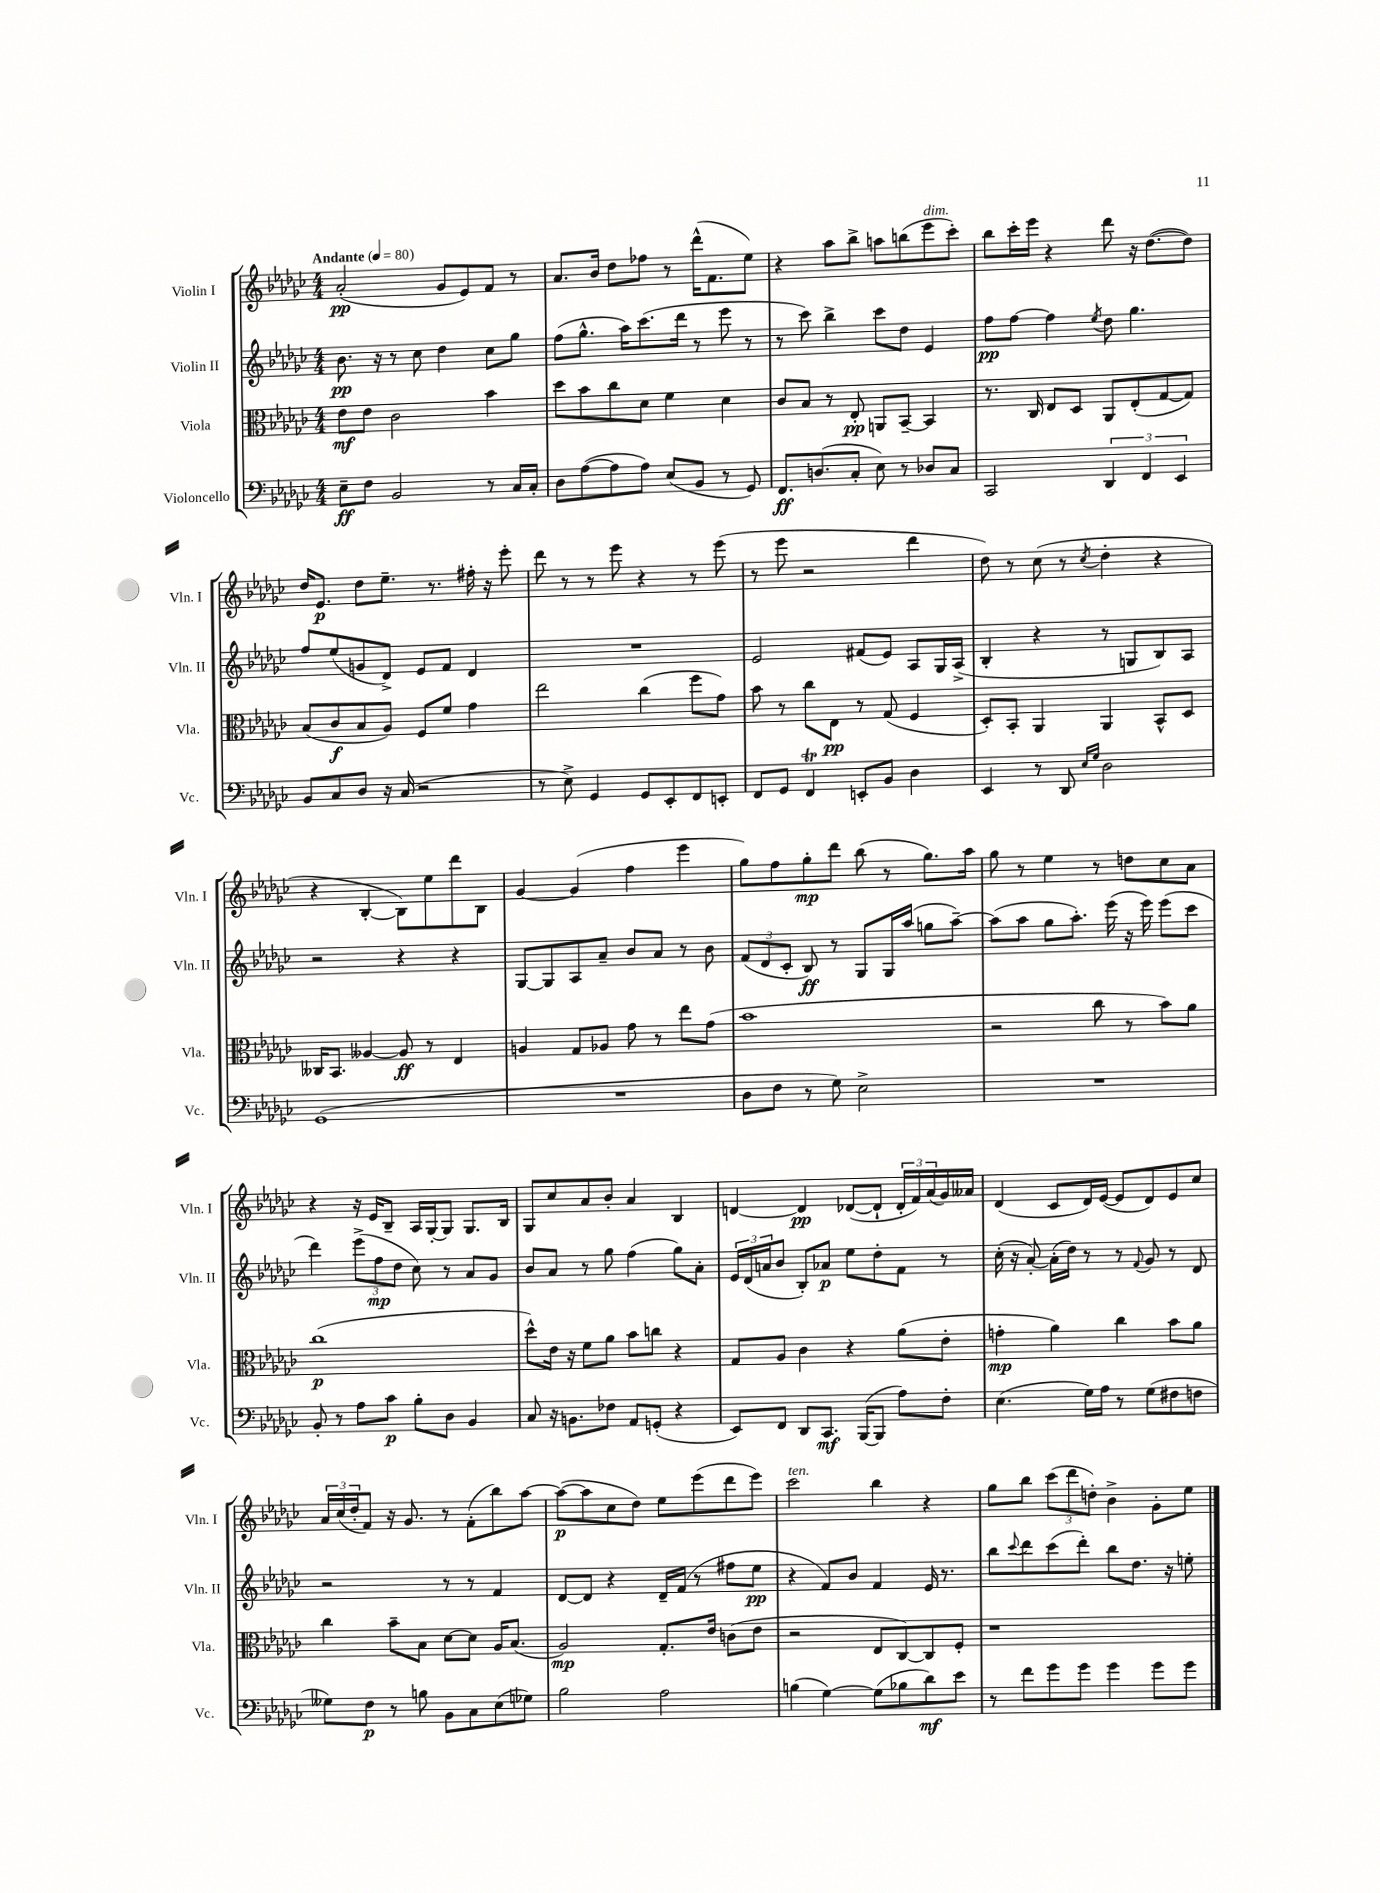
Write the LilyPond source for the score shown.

<<
\new StaffGroup <<
\new Staff = "s0" \with { instrumentName = "Violin I" shortInstrumentName = "Vln. I" } {
    \clef treble \key ges \major \numericTimeSignature \time 4/4 \tempo "Andante" 4 = 80
    aes'2-.\pp( ges'8 ees'8) f'8 r8 |
    aes'8. bes'16 des''8 fes''8 r8 des'''16-^( f'8. ees''8) |
    r4 aes''8 bes''8-> a''8 b''8( ees'''8^\markup { \italic "dim." } ces'''8-.) |
    bes''8 ces'''16-. ees'''16 r4 des'''8 r16 des''8.~( des''8) |
    des''16 ees'8.\p des''8 ees''8.-- r8. fis''16-. r16 ees'''8-. |
    des'''8 r8 r8 ees'''8 r4 r8 ees'''8( |
    r8 ees'''8 r2 des'''4 |
    des''8) r8 ces''8( r8 \acciaccatura { ces''8 } des''4-. r4 |
    r4 bes4~-. bes8) ees''8 des'''8 bes8 |
    ges'4~ ges'4( f''4 ees'''4 |
    ges''8) f''8 ges''8-.\mp des'''8 bes''8( r8 ges''8.) aes''16 |
    ges''8 r8 ees''4 r8 d''8 ces''8 aes'8 |
    r4 r16 ees'16 bes8-- aes16 ges16~-. ges8 ges8. bes16 |
    ges8 ces''8 aes'8 bes'8-. aes'4 bes4 |
    d'4~ d'4\pp des'8~( des'8-! \tuplet 3/2 { des'16-. f'16) aes'16( } ges'16) aeses'16 |
    des'4( ces'8 des'16) ees'16~( ees'8 des'8) ees'8 ces''8 |
    \tuplet 3/2 { aes'16 ces''16( des''16-. } f'8) r16 ges'8. r8 f'8-.( bes''8) aes''8~ |
    aes''8~\p( aes''8 ces''8 des''8) ees''8 ees'''8( des'''8 ees'''8) |
    ces'''2^\markup { \italic "ten." } bes''4 r4 |
    ges''8 bes''8 \tuplet 3/2 { ces'''8( des'''8 d''8-.) } bes'4-> ges'8-. ees''8 \bar "|." |
}
\new Staff = "s1" \with { instrumentName = "Violin II" shortInstrumentName = "Vln. II" } {
    \clef treble \key ges \major \numericTimeSignature \time 4/4
    bes'8.\pp r16 r8 ces''8 des''4 ces''8 ges''8 |
    f''8( ges''8.-^ aes''16) ces'''8.( des'''16 r8 ees'''8 r8 |
    r8 ces'''8) bes''4-> ces'''8 des''8 ees'4 |
    f''8\pp f''8~ f''4 \acciaccatura { ees''8 } des''8 ges''4. |
    f''8 ees''8( g'8 des'8->) ees'8 f'8 des'4 |
    R1 |
    ees'2 fis'8( ees'8) aes8 ges16 aes16->( |
    bes4-. r4 r8 g8 bes8) aes8 |
    r2 r4 r4 |
    ges8~ ges8 aes8 aes'8-- bes'8 aes'8 r8 bes'8 |
    \tuplet 3/2 { f'8( des'8 ces'8-. } bes8\ff) r8 ges8 ges16 aes''16( g''8 aes''8~--) |
    aes''8( aes''8 ges''8 aes''8.-.) ees'''16( r16 ees'''16) ees'''8( ces'''8 |
    des'''4) \tuplet 3/2 { ees'''8->( f''8\mp des''8 } ces''8) r8 aes'8 ges'8 |
    bes'8 aes'8 r8 ges''8 f''4( ges''8) aes'8-. |
    \tuplet 3/2 { ees'16 des'16( a'16 } bes'8 bes8-.) aes'8\p ees''8 des''8-. f'8 r8 |
    ces''16-.( r16 aes'8~-.) aes'16-.( des''16) r8 r8 \appoggiatura { f'8 } ges'8 r8 des'8 |
    r2 r8 r8 f'4 |
    des'8~ des'8 r4 des'16-- f'16( r8 fis''8 ees''8\pp |
    r4 f'8) bes'8 f'4 ees'16 r8. |
    bes''8 \appoggiatura { ces'''8 } des'''8 ces'''8( des'''8-.) bes''8 des''8. r16 e''8-. \bar "|." |
}
\new Staff = "s2" \with { instrumentName = "Viola" shortInstrumentName = "Vla." } {
    \clef alto \key ges \major \numericTimeSignature \time 4/4
    ees'8\mf ees'8 ces'2 bes'4 |
    des''8 bes'8 ces''8 des'8 f'4 des'4 |
    ces'8 bes8 r8 ees8-.\pp a,8 bes,8~-- bes,4 |
    r8. ces16 ees8 des8 aes,8 ees8-.( ges8~ ges8) |
    bes8( ces'8\f bes8 aes8) f8 f'8 ges'4 |
    ees''2 ces''4( f''8 ges'8) |
    bes'8 r8 ces''8 ees8\pp r8 ges8( f4 |
    des8-.) bes,8-. aes,4 aes,4 bes,8-^ des8 |
    ceses16 bes,8. aeses4~ aeses8\ff r8 ees4 |
    a4 ges8 aes8 ges'8 r8 ees''8 ges'8( |
    bes'1 |
    r2 ces''8 r8 bes'8) aes'8 |
    ces''1\p( |
    des''8-^) ees'16 r16 f'8 aes'8 bes'8 c''8 r4 |
    ges8 aes8 ces'4 r4 aes'8( ees'8-. |
    g'4-.\mp aes'4) ces''4 bes'8 aes'8 |
    ces''4 bes'8-- bes8 des'8~ des'8 aes16 bes8.( |
    aes2\mp) ges8.-. ees'16 c'8( ees'8 |
    r2 ees8 ces8~) ces8 f8-. |
    r1 \bar "|." |
}
\new Staff = "s3" \with { instrumentName = "Violoncello" shortInstrumentName = "Vc." } {
    \clef bass \key ges \major \numericTimeSignature \time 4/4
    ees8--\ff f8 bes,2 r8 ces16 ces16-. |
    des8 aes8~( aes8 aes8) ees8( bes,8 r8 ges,8) |
    f,8.\ff d8.( ces8-. ees8) r8 des8 ces8 |
    ces,2 \tuplet 3/2 { des,4 f,4 ees,4 } |
    bes,8 ces8 des8 r16 ces16( r2 |
    r8 ees8->) ges,4 ges,8 ees,8-. f,8 e,8-. |
    f,8 ges,8 f,4\trill e,8-. bes,8 des4 |
    ees,4 r8 des,8 \grace { ees16 ges16 } des2 |
    ges,1( |
    R1 |
    des8 f8 r8 ges8) ees2-> |
    R1 |
    bes,8-. r8 aes8 ces'8\p bes8-. des8 bes,4 |
    ces8 r16 b,8. fes8 aes,8 g,8-.( r4 |
    ees,8) f,8 des,8 ces,8.\mf bes,,16~( bes,,8 aes8) f8-. |
    ees4.( ges16) aes16 r8 ges8( fis8 f8 |
    geses8) f8\p r8 b8 bes,8 ces8 ees8( ges8) |
    bes2 aes2 |
    b4( ges4~) ges8( bes8 des'8\mf) ees'8 |
    r8 f'8 ges'8 ges'8 ges'4 ges'8 ges'8 \bar "|." |
}
>>
>>
\layout { \context { \Score \remove "Bar_number_engraver" } }
